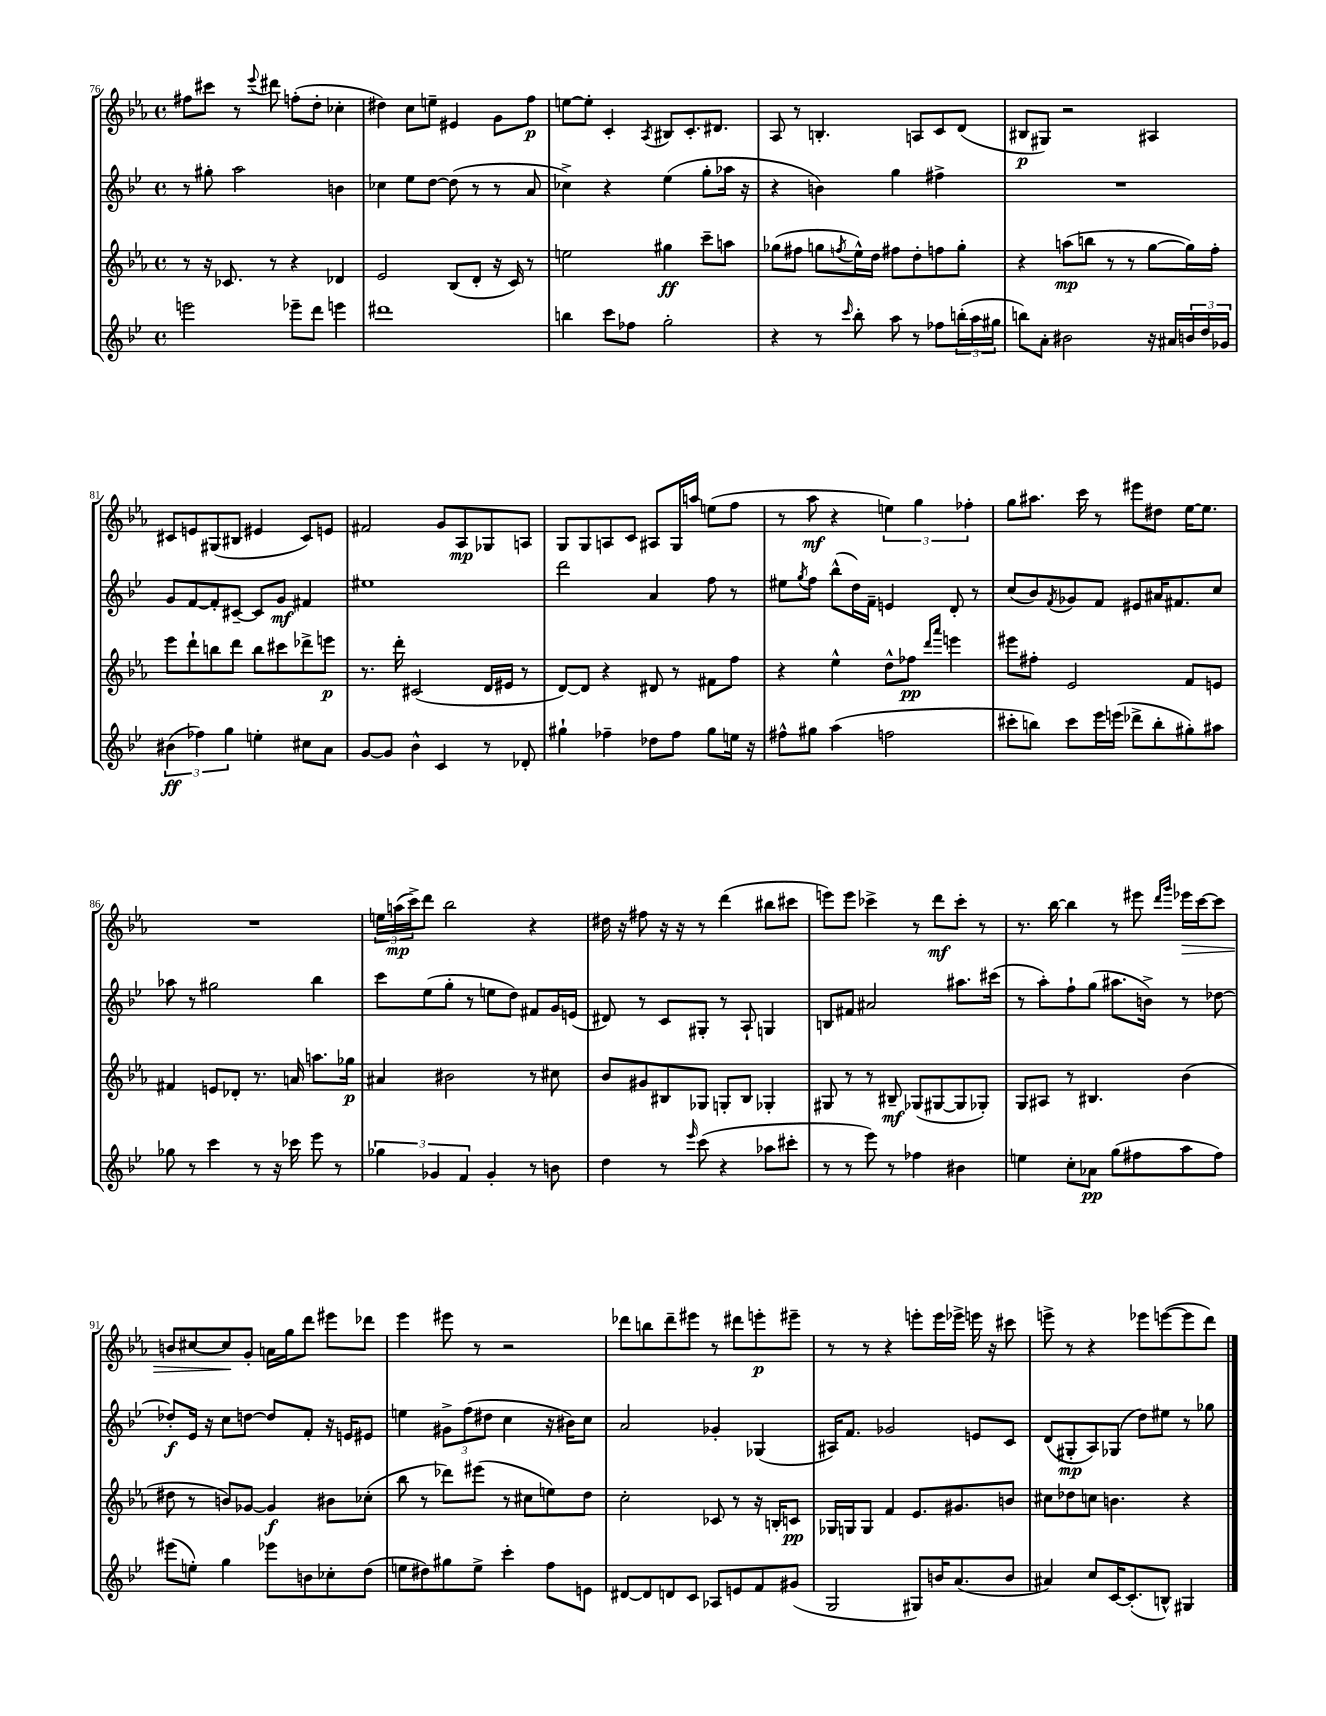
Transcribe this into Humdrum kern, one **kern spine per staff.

**kern	**dynam	**kern	**dynam	**kern	**dynam	**kern	**dynam
*part4	*part4	*part3	*part3	*part2	*part2	*part1	*part1
*staff4	*staff4	*staff3	*staff3	*staff2	*staff2	*staff1	*staff1
*clefG2	*	*clefG2	*	*clefG2	*	*clefG2	*
*k[b-e-]	*	*k[b-e-a-]	*	*k[b-e-]	*	*k[b-e-a-]	*
*M4/4	*	*M4/4	*	*M4/4	*	*M4/4	*
*met(c)	*	*met(c)	*	*met(c)	*	*met(c)	*
=76	=76	=76	=76	=76	=76	=76	=76
2eeen\	.	8r	.	8r	.	8ff#X\L	.
.	.	16r	.	8gg#X'\	.	8ccc#X\J	.
.	.	8.c-X/	.	.	.	.	.
.	.	.	.	2aa\	.	8r	.
.	.	.	.	.	.	8qqeee-/	.
.	.	8r	.	.	.	8ddd#X\	.
8eee-X~\L	.	4r	.	.	.	(8ffn'\L	.
8ddd\J	.	.	.	.	.	8dd'\J	.
4eeen\	.	4d-X/	.	4bn\	.	4cc-X'\	.
=77	=77	=77	=77	=77	=77	=77	=77
1ddd#X	.	2e-/	.	4cc-X\	.	4dd#X\)	.
.	.	.	.	8ee-\L	.	8cc\L	.
.	.	.	.	[8dd\J	.	8een~\J	.
.	.	(8B-/L	.	(8dd\]	.	4e#X/	.
.	.	8d'/J	.	8r	.	.	.
.	.	16r	.	8r	.	8g\L	.
.	.	16c/)	.	.	.	.	.
.	.	8r	.	8a/	.	8ff\J	p
=78	=78	=78	=78	=78	=78	=78	=78
4bbn\	.	2een\	.	4cc-X^\)	.	[8een\L	.
.	.	.	.	.	.	8ee'\J]	.
8ccc\L	.	.	.	4r	.	4c'/	.
8ff-X\J	.	.	.	.	.	.	.
.	.	.	.	.	.	8qA-/	.
2gg'\	.	4gg#X\	ff	(4ee-\	.	8B#X/L	.
.	.	.	.	.	.	8.c'/	.
.	.	8ccc~\L	.	8gg'\L	.	.	.
.	.	.	.	.	.	8.d#X/J	.
.	.	8aan\J	.	16aa-X\Jk	.	.	.
.	.	.	.	16r	.	.	.
=79	=79	=79	=79	=79	=79	=79	=79
4r	.	(8gg-X\L	.	4r	.	8A-/	.
.	.	8ff#X\J	.	.	.	8r	.
8r	.	8ggn\L	.	4bn\)	.	4.Bn'/	.
16qqccc/	.	8qffn/	.	.	.	.	.
8bb-'\	.	16ee-^^\L)	.	.	.	.	.
.	.	16dd\JJ	.	.	.	.	.
8aa\	.	8ff#X\L	.	4gg\	.	.	.
8r	.	8dd'\	.	.	.	8An/L	.
8ff-X\L	.	8ffn\	.	4ff#X^\	.	8c/	.
(24bbn'\L	.	8gg'\J	.	.	.	(8d/J	.
24aa\	.	.	.	.	.	.	.
24gg#X\JJ	.	.	.	.	.	.	.
=80	=80	=80	=80	=80	=80	=80	=80
8bbn\L)	.	4r	.	1r	.	8B#X/L	p
8a'\J	.	.	.	.	.	8G#X/J)	.
2b#X\	.	(8aan\L	mp	.	.	2r	.
.	.	8bbn\J	.	.	.	.	.
.	.	8r	.	.	.	.	.
.	.	8r	.	.	.	.	.
16r	.	[8gg\L	.	.	.	4A#X/	.
16a#X/LL	.	.	.	.	.	.	.
24bn/	.	16gg\L])	.	.	.	.	.
24dd/	.	.	.	.	.	.	.
.	.	16ff'\JJ	.	.	.	.	.
24g-X/JJ	.	.	.	.	.	.	.
!!LO:LB:g=z
=81	=81	=81	=81	=81	=81	=81	=81
(6b#X\	ff	8eee-\L	.	8g/L	.	8c#X/L	.
.	.	8ddd`\	.	[8f/	.	8en/	.
6ff-X\)	.	.	.	.	.	.	.
.	.	8bbn\	.	8f'/]	.	(8G#X/	.
6gg\	.	.	.	.	.	.	.
.	.	8ddd\J	.	[8c#X~/J	.	8B#X/J	.
4een'\	.	8bb\L	.	8c#/L]	.	4e#X/	.
.	.	8ccc#X\	.	8g/J	mf	.	.
8cc#X\L	.	8ddd-X^\	.	4f#X/	.	8c#/L)	.
8a\J	.	8eeen\J	p	.	.	8en/J	.
=82	=82	=82	=82	=82	=82	=82	=82
[8g/L	.	8.r	.	1ee#X	.	2f#X/	.
8g/J]	.	.	.	.	.	.	.
.	.	16ddd'\	.	.	.	.	.
4b-^^\	.	(2c#X/	.	.	.	.	.
4c/	.	.	.	.	.	8g/L	.
.	.	.	.	.	.	8A-/	mp
8r	.	16d/LL	.	.	.	8G-X/	.
.	.	16e#X/JJ	.	.	.	.	.
8d-X'/	.	8r	.	.	.	8An/J	.
=83	=83	=83	=83	=83	=83	=83	=83
4gg#X`\	.	[8d/L)	.	2ddd\	.	8G/L	.
.	.	8d/J]	.	.	.	8G/	.
4ff-X~\	.	4r	.	.	.	8An/	.
.	.	.	.	.	.	8c/J	.
8dd-X\L	.	8d#X/	.	4a/	.	8A#X/L	.
8ff-\J	.	8r	.	.	.	16G/L	.
.	.	.	.	.	.	16aan/JJ	.
8gg#\L	.	8f#X\L	.	8ff\	.	(8een\L	.
16een\Jk	.	8ff\J	.	8r	.	8ff\J	.
16r	.	.	.	.	.	.	.
=84	=84	=84	=84	=84	=84	=84	=84
8ff#X^^\L	.	4r	.	8ee#X\L	.	8r	.
.	.	.	.	8qgg/	.	.	.
8gg#X\J	.	.	.	8ff\J	.	8aa-\	mf
(4aa\	.	4ee-^^\	.	(8bb-^^\L	.	4r	.
.	.	.	.	16dd\L)	.	.	.
.	.	.	.	16f~\JJ	.	.	.
2ffn\	.	8dd^^\L	.	4en/	.	6een\)	.
.	.	8ff-X\J	pp	.	.	.	.
.	.	.	.	.	.	6gg\	.
.	.	16qqddd/LL	.	.	.	.	.
.	.	16qqaaa-/JJ	.	.	.	.	.
.	.	4eeen\	.	8d'/	.	.	.
.	.	.	.	.	.	6ff-X'\	.
.	.	.	.	8r	.	.	.
=85	=85	=85	=85	=85	=85	=85	=85
8ccc#X'\L	.	8eee#X\L	.	(8cc/L	.	8gg\L	.
8bbn\J)	.	8ff#X'\J	.	8b-/)	.	8.aa#X\J	.
.	.	.	.	8qf/	.	.	.
8ccc#\L	.	2e-/	.	8g-X/	.	.	.
.	.	.	.	.	.	16ccc\	.
16eee-\L	.	.	.	8f/J	.	8r	.
(16eeen\JJ	.	.	.	.	.	.	.
8ddd-X^\L	.	.	.	8e#X/L	.	8eee#X\L	.
8bb'\	.	.	.	16a#X/K	.	8dd#X\J	.
.	.	.	.	8.f#X/	.	.	.
8gg#X'\)	.	8f/L	.	.	.	[16ee-\KL	.
.	.	.	.	.	.	8.ee-\J]	.
8aa#X\J	.	8en/J	.	8cc/J	.	.	.
!!LO:LB:g=z
=86	=86	=86	=86	=86	=86	=86	=86
8gg-X\	.	4f#X/	.	8aa-X\	.	1r	.
8r	.	.	.	8r	.	.	.
4ccc\	.	8en/L	.	2gg#X\	.	.	.
.	.	8d-X'/J	.	.	.	.	.
8r	.	8.r	.	.	.	.	.
16r	.	.	.	.	.	.	.
16ccc-X\	.	16an/	.	.	.	.	.
8eee-\	.	8.aan\L	.	4bb-\	.	.	.
8r	.	.	.	.	.	.	.
.	.	16gg-X\Jk	p	.	.	.	.
=87	=87	=87	=87	=87	=87	=87	=87
6gg-X\	.	4a#X/	.	8ccc\L	.	24een\LL	.
.	.	.	.	.	.	(24aan\	mp
.	.	.	.	.	.	24ccc^\J)	.
.	.	.	.	(8ee-\	.	8ddd\J	.
6g-X/	.	.	.	.	.	.	.
.	.	2b#X\	.	8gg'\J	.	2bb-\	.
6f/	.	.	.	.	.	.	.
.	.	.	.	8r	.	.	.
4g-'/	.	.	.	8een\L	.	.	.
.	.	.	.	8dd\J)	.	.	.
8r	.	8r	.	8f#X/L	.	4r	.
8bn\	.	8cc#X\	.	16g/L	.	.	.
.	.	.	.	(16en/JJ	.	.	.
=88	=88	=88	=88	=88	=88	=88	=88
4dd\	.	8b-/L	.	8d#X/)	.	16dd#X\	.
.	.	.	.	.	.	16r	.
.	.	8g#X/	.	8r	.	8ff#X\	.
8r	.	8B#X/	.	8c/L	.	16r	.
.	.	.	.	.	.	16r	.
16qqeee-/	.	.	.	.	.	.	.
(8ccc\	.	8G-X/J	.	8G#X'/J	.	8r	.
4r	.	8Gn'/L	.	8r	.	(4ddd\	.
.	.	8B#/J	.	8A`/	.	.	.
8aa-X\L	.	4G-X'/	.	4Gn/	.	8bb#X\L	.
8ccc#X'\J	.	.	.	.	.	8ccc#X\J	.
=89	=89	=89	=89	=89	=89	=89	=89
8r	.	8G#X/	.	8Bn/L	.	8eeen\L)	.
8r	.	8r	.	8f#X/J	.	8eee\J	.
8eee-\)	.	8r	.	2a#X/	.	4ccc-X^\	.
8r	.	8B#X~/	mf	.	.	.	.
4ff-X\	.	(8G-X/L	.	.	.	8r	.
.	.	[8G#X/	.	.	.	8ddd\L	mf
4b#X\	.	8G#/]	.	8.aa#X\L	.	8ccc-'\J	.
.	.	8G-X'/J)	.	.	.	8r	.
.	.	.	.	(16ccc#X\Jk	.	.	.
=90	=90	=90	=90	=90	=90	=90	=90
4een\	.	8G/L	.	8r	.	8.r	.
.	.	8A#X/J	.	8aa'\L)	.	.	.
.	.	.	.	.	.	[16bb-\	.
8cc'\L	.	8r	.	8ff`\	.	4bb-\]	.
8a-X\J	pp	4.B#X/	.	(8gg\J	.	.	.
(8gg\L	.	.	.	8.aa#X\L	.	8r	.
8ff#X\	.	.	.	.	.	8eee#X\	.
.	.	.	.	16bn^\Jk)	.	.	.
.	.	.	.	.	.	16qqddd/LL	.
.	.	.	.	.	.	16qqggg/JJ	.
!	!	!	!	!	!	!	!LO:HP:b
8aa\	.	(4b-\	.	8r	.	16eee-X\LL	>
.	.	.	.	.	.	[16ccc\J	.
8ff#\J)	.	.	.	[8dd-X\	.	8ccc\J]	.
!!LO:LB:g=z
=91	=91	=91	=91	=91	=91	=91	=91
(8eee#X\L	.	8dd#X\	.	8dd-X'/L]	f	8bn/L	.
8een'\J)	.	8r	.	16e-/Jk	.	[8cc#X/	.
.	.	.	.	16r	.	.	.
4gg\	.	8bn/L)	.	8cc\L	.	8cc#/]	.
.	.	[8g-X/J	.	[8ddn\J	.	8g'/J	]
8eee-X\L	.	4g-/]	f	8dd/L]	.	16an\LL	.
.	.	.	.	.	.	16gg\J	.
8bn\	.	.	.	8f'/J	.	8ddd\J	.
8cc-X'\	.	8b#X\L	.	16r	.	8eee#X\L	.
.	.	.	.	16en/KL	.	.	.
(8dd\J	.	(8cc-X'\J	.	8e#X/J	.	8ddd-X\J	.
=92	=92	=92	=92	=92	=92	=92	=92
8een\L	.	8bb-\	.	4een\	.	4eee-\	.
8dd#X\)	.	8r	.	.	.	.	.
8gg#X\	.	8ddd-X\L)	.	12g#X^\L	.	8eee#X\	.
.	.	.	.	(12ff\	.	.	.
8ee^\J	.	(8eee#X\J	.	.	.	8r	.
.	.	.	.	12dd#X\J	.	.	.
4ccc'\	.	8r	.	4cc\	.	2r	.
.	.	8cc#X\L	.	.	.	.	.
8ff\L	.	8een\)	.	16r	.	.	.
.	.	.	.	16b#X\KL)	.	.	.
8en\J	.	8dd\J	.	8cc\J	.	.	.
=93	=93	=93	=93	=93	=93	=93	=93
[8d#X/L	.	2cc'\	.	2a/	.	8ddd-X\L	.
8d#/]	.	.	.	.	.	8bbn\	.
8dn/	.	.	.	.	.	8ddd-~\	.
8c/J	.	.	.	.	.	8eee#X\J	.
8A-X/L	.	8c-X/	.	4g-X'/	.	8r	.
8en/	.	8r	.	.	.	8ddd#X\L	.
8f/	.	16r	.	(4G-X/	.	8eeen'\	p
.	.	16Bn'/KL	.	.	.	.	.
(8g#X/J	.	8cn/J	pp	.	.	8eee#X~\J	.
=94	=94	=94	=94	=94	=94	=94	=94
2G/	.	16G-X/LL	.	16A#X/KL)	.	8r	.
.	.	16Gn/J	.	8.f/J	.	.	.
.	.	8G/J	.	.	.	8r	.
.	.	4f/	.	2g-X/	.	4r	.
8G#X/L)	.	8.e-/L	.	.	.	8eeen'\L	.
16bn/K	.	.	.	.	.	16eee\L	.
(8.a/	.	8.g#X/	.	.	.	16eee-X^\JJ	.
.	.	.	.	8en/L	.	16eeen\	.
.	.	.	.	.	.	16r	.
8b/J	.	8bn/J	.	8c/J	.	8ccc#X\	.
=95	=95	=95	=95	=95	=95	=95	=95
4a#X/)	.	8cc#X\L	.	(8d/L	.	8eeen^\	.
.	.	8dd-X\	.	8G#X'/	mp	8r	.
8cc/L	.	8ccn\J	.	8A/)	.	4r	.
[16c/K	.	4.bn\	.	(8G-X/J	.	.	.
(8.c'/]	.	.	.	.	.	.	.
.	.	.	.	8dd\L)	.	8eee-X\L	.
8Bn^^/J)	.	.	.	8ee#X\J	.	([8eeen\	.
4G#X/	.	4r	.	8r	.	8eee\]	.
.	.	.	.	8gg-X\	.	8ddd\J)	.
==	==	==	==	==	==	==	==
*-	*-	*-	*-	*-	*-	*-	*-
